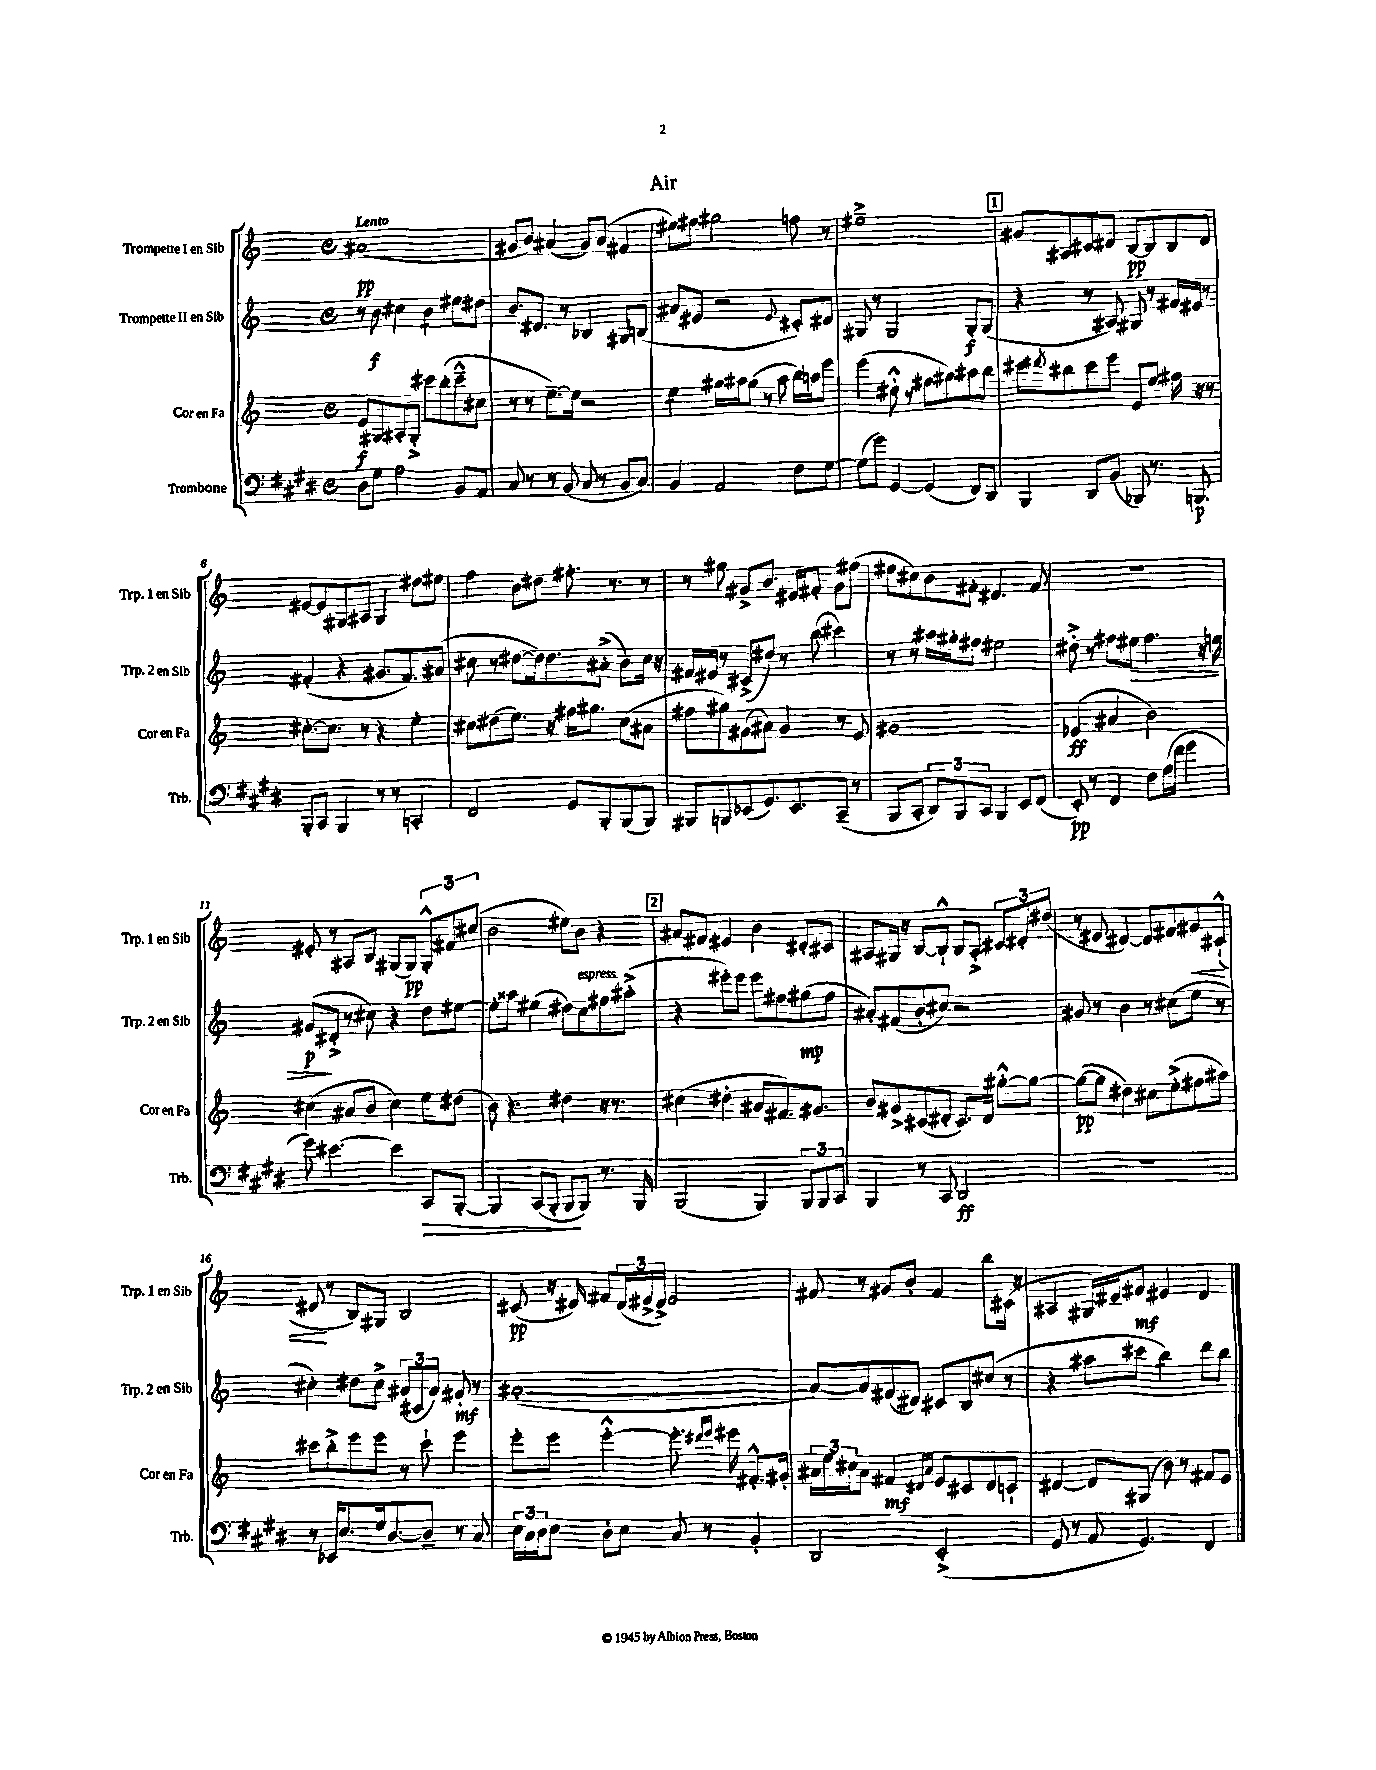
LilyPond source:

\header { title = "Air" }
<<
\new StaffGroup <<
\new Staff = "s0" \with { instrumentName = "Trompette I en Sib" shortInstrumentName = "Trp. 1 en Sib" } {
    \clef treble \key c \major \defaultTimeSignature \time 4/4 \tempo "Lento"
    ais'1\pp( |
    gis'8 b'8) ais'4( gis'8) ais'8( fis'4 |
    eis''8) fis''8 gis''2 f''8 r8 |
    eis''1---> |
    \mark \markup { \box "1" } gis'8 ais8 cis'8 dis'8 b8~\pp b8 b8 dis'8 |
    eis'8~ eis'8 gis8 ais8 gis4 dis''8 eis''8 |
    f''4 b'8 dis''8 fis''8.-. r8. r8 |
    r8 gis''8 gis'8-> b'8. eis'16 fis'8-. gis'8 fis''8( |
    eis''8 cis''8) b'8 fis'8-. dis'4. fis'8 |
    R1 |
    eis'8-. r8 ais8 b8 gis8( gis8\pp) \tuplet 3/2 { gis8-.-^ fis'8 cis''8( } |
    b'2 eis''8) b'8 r4 |
    \mark \markup { \box "2" } ais'8 fis'8 eis'4 b'4 dis'8-. cis'8 |
    ais8 gis16 r16 b8~ b8-!-^ b8 ais8-.-> \tuplet 3/2 { cis'8 dis'8-. dis''8( } |
    r8 eis'8 dis'4~) dis'8 fis'8 gis'8\< cis'8-!-^( |
    dis'8\! r8 b8) gis8 b2 |
    cis'8\pp( r16 dis'16) fis'8 \tuplet 3/2 { dis'16( eis'16-> dis'16->) } eis'2 |
    fis'8 r8 gis'8 b'8-. fis'4 b''8 cis'16( r16 |
    ais4 gis16) dis'16-- fis'8\mf eis'4 dis'4 \bar "|." |
}
\new Staff = "s1" \with { instrumentName = "Trompette II en Sib" shortInstrumentName = "Trp. 2 en Sib" } {
    \clef treble \key c \major \defaultTimeSignature \time 4/4
    r8 b'8\f cis''4 b'4:8 eis''8 dis''8 |
    b'8. dis'8. r8 bes4 gis8 b8( |
    ais'8 eis'8 r2 \appoggiatura { eis'8 } cis'8-.) dis'8 |
    gis8 r8 gis2 gis8-.\f gis8( |
    \mark \markup { \box "1" } r4 r8 ais8) gis8 r8 fis'16 eis'16 r8 |
    fis'4-.( r4 gis'8. fis'8.) ais'8( |
    cis''8 r8 dis''8~ dis''16) dis''8. ais'8-.->( b'8) cis''16 r16 |
    fis'16 eis'16 r8 cis'8->( dis''8) r8 b''8( cis'''4) |
    r8 r8 ais''16 gis''16-. fis''8 eis''2 |
    dis''8-.-> r8 fis''8 eis''8\> fis''4. r16 e''16 |
    gis'8\p\!( dis'8-.-> r8 cis''8) r4 d''8 eis''8~ |
    eis''8-. aisis''8 eis''4( dis''8) c''8^\markup { \italic "espress." } fis''8 ais''8-.->( |
    \mark \markup { \box "2" } r4 eis'''8-.) eis'''8 eis'''8 fis''8 gis''8\mp( fis''8 |
    ais'8-.) fis'8( b'8-. cis''8) r2 |
    gis'8 r8 b'4 r8 cis''8( e''8 r8 |
    cis''4-.) dis''8 cis''8-> \tuplet 3/2 { ais'8( cis'8 ais'8) } gis'8-.\mf r8 |
    ais'1~-.( |
    ais'8~) ais'8 fis'8( dis'8) cis'8 b8 cis''8( r8 |
    r4 ais''8 cis'''8 b''4:8) d'''8 b''8 \bar "|." |
}
\new Staff = "s2" \with { instrumentName = "Cor en Fa" shortInstrumentName = "Cor en Fa" } {
    \clef treble \key c \major \defaultTimeSignature \time 4/4
    e'8\f gis8 ais8-. gis8-.-> cis'''8 b''8-.( cis'''8---^ cis''8 |
    r8 r8 e''8.~--) e''16 r2 |
    e''4:8 gis''16 ais''16 gis''8( r8 ais''8 b''16) a''16 e'''8 |
    e'''4( dis''8-.-^ r8 fis''8 gis''8) ais''8 b''8 |
    \mark \markup { \box "1" } cis'''8 \acciaccatura { dis'''8 } bis''8 cis'''8 e'''8 e'8 e''8 fis''16 r16 r8 |
    cis''8.~-. cis''8. r8 r4 e''4-. |
    cis''8 dis''8( e''8.) r16 fis''16 gis''8. cis''8( ais'8 |
    fis''8 gis''8) gis'8( ais'8) gis'4 r8 e'8 |
    gis'1 |
    ees'4\ff( ais'4 b'2) |
    cis''4( ais'8 b'8 cis''4) e''8 dis''8( |
    b'8) r4. dis''4 r16 r8. |
    \mark \markup { \box "2" } cis''4( dis''4-. ais'8 fis'8.) gis'8. |
    b'8 gis'8-> cis'8( dis'8-. cis'8.) dis'16 gis''8~-.-^ gis''8~ |
    gis''8~\pp( gis''8 dis''4) cis''8 e''8-.->( fis''8 ais''8) |
    cis'''8 b''8-.-> e'''8 e'''8 r8 cis'''8-! e'''4 |
    e'''8-. e'''8 e'''4~-.-^ e'''8.-. \grace { dis'''16 e'''16 } eis'''16 fis'8.-.-^ gis'16-. |
    \tuplet 3/2 { ais'16 e''16 cis''16 } ais'8 fis'4\mf \grace { dis'16 ais'16 } e'8 cis'8 dis'8 c'8-! |
    dis'4~ dis'8 gis8( b'8) r8 fis'8 e'8 \bar "|." |
}
\new Staff = "s3" \with { instrumentName = "Trombone" shortInstrumentName = "Trb." } {
    \clef bass \key e \major \defaultTimeSignature \time 4/4
    dis8 gis8 a2 b,8 a,8 |
    cis8 r8 r8 b,8( cis8 r8 b,8 cis8) |
    b,4 a,2 fis8 gis8~ |
    gis8( gis'8) gis,4~ gis,4( fis,8) dis,8 |
    \mark \markup { \box "1" } b,,4 dis,8 b,8( bes,,8) r8. b,,8.\p |
    b,,8-. cis,8 b,,4 r8 r8 c,4-. |
    fis,2 gis,8 b,,8-. b,,8( b,,8) |
    bis,,8 b,,8 ees,8( gis,8.) ees,8. cis,8--( r8 |
    b,,8 cis,8-. \tuplet 3/2 { dis,8) b,,8 cis,8 } b,,4 e,8 fis,8( |
    e,8-.\pp) r8 fis,4 fis8 a16( fis'16 gis'4 |
    gis'8) eis'4.~ eis'4 cis,8\> b,,8~-. |
    b,,4 cis,8( b,,8-. b,,8\! b,,8) r8. b,,16 |
    \mark \markup { \box "2" } b,,2( b,,4) \tuplet 3/2 { b,,8 b,,8 cis,8 } |
    b,,4 r8 cis,8 dis,2\ff |
    R1 |
    r8 ees,16 e8. gis16 dis8.~ dis8-- r8 cis8 |
    \tuplet 3/2 { e16 cis16 dis16 } e8 dis8-. e8 cis8 r8 b,4-. |
    dis,2 e,2-.->( |
    gis,8 r8 a,8 gis,4.) fis,4 \bar "|." |
}
>>
>>
